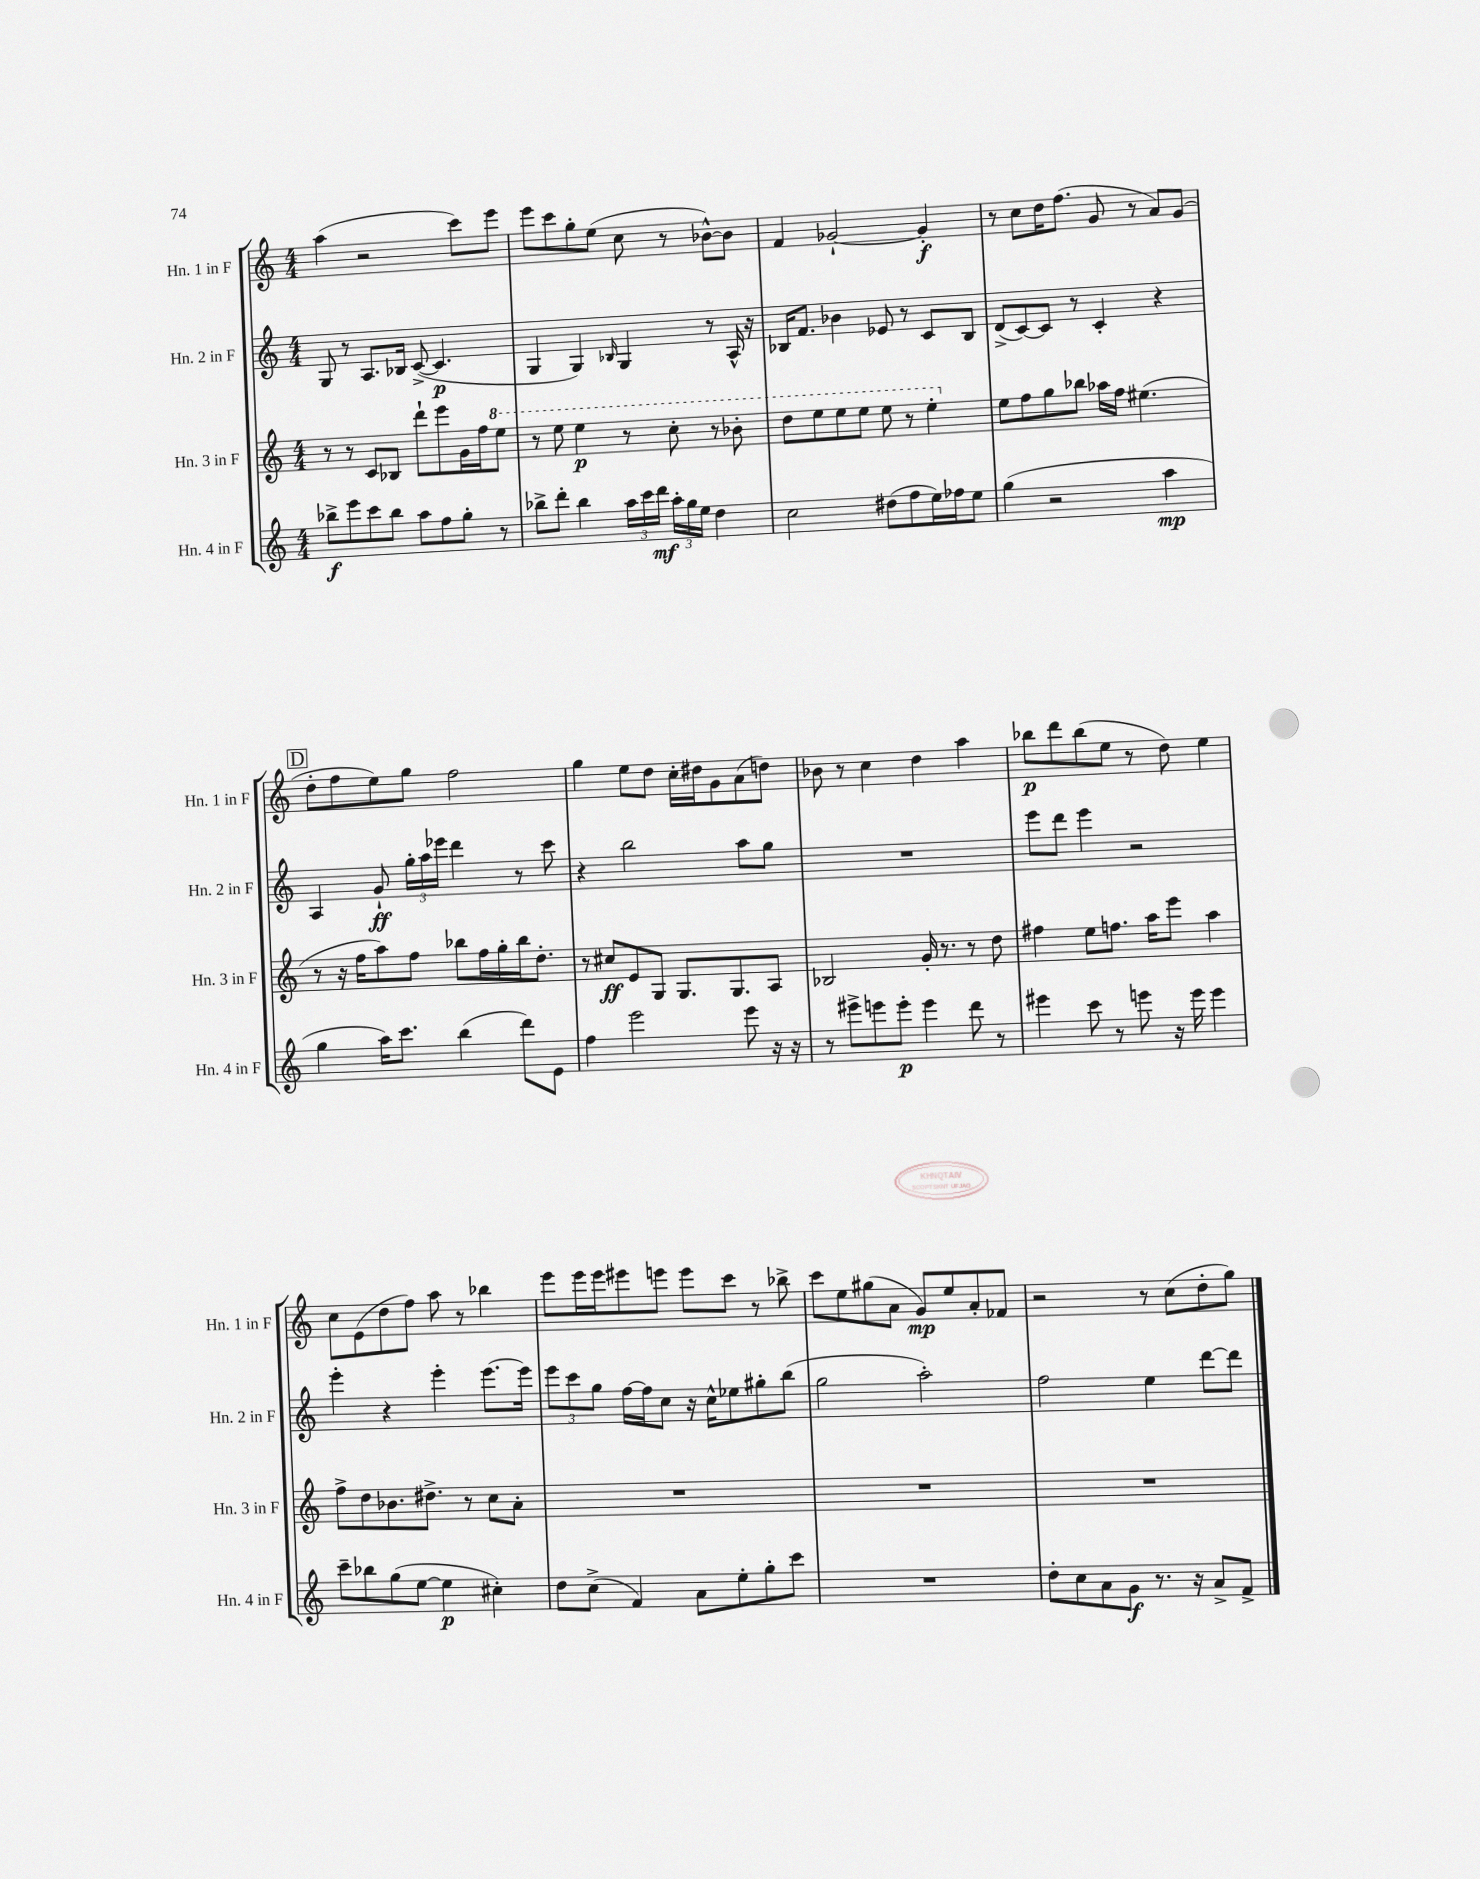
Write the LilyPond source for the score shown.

<<
\new StaffGroup <<
\new Staff = "s0" \with { instrumentName = "Hn. 1 in F" shortInstrumentName = "Hn. 1 in F" } {
    \clef treble \key c \major \numericTimeSignature \time 4/4
    \autoBeamOff a''4( r2 c'''8[) e'''8] |
    e'''8[ c'''8 g''8-. e''8]( c''8 r8 bes'8[~-^) bes'8] |
    f'4 ges'2~-! ges'4-.\f |
    r8 c''8[ d''16 f''8.]( g'8 r8 a'8[) g'8]( |
    \mark \markup { \box "D" } d''8[-. f''8 e''8) g''8] f''2 |
    g''4 e''8[ d''8] c''16[-. dis''16 g'8 a'8( d''8]) |
    bes'8 r8 c''4 d''4 a''4 |
    bes''8[\p d'''8 bes''8( e''8] r8 d''8) e''4 |
    c''8[ e'8( d''8 f''8]) a''8 r8 bes''4 |
    e'''8[ e'''16 e'''16 eis'''8 e'''8] e'''8[ c'''8] r8 bes''8-> |
    c'''8[ e''8 gis''8( a'8] g'8[\mp) e''8 a'8-. fes'8] |
    r2 r8 c''8[( d''8-. g''8]) \bar "|." |
}
\new Staff = "s1" \with { instrumentName = "Hn. 2 in F" shortInstrumentName = "Hn. 2 in F" } {
    \clef treble \key c \major \numericTimeSignature \time 4/4
    \autoBeamOff g8 r8 a8.[ bes16] c'8~->( c'4.\p |
    g4 g4) \grace { bes16 } g4 r8 a16-^ r16 |
    bes16[ f'8.] bes'4 ees'8 r8 c'8[ bes8] |
    d'8[->( c'8~) c'8] r8 c'4-. r4 |
    \mark \markup { \box "D" } a4 g'8-!\ff \tuplet 3/2 { g''16[-. a''16 ees'''16] } d'''4 r8 c'''8 |
    r4 b''2 a''8[ g''8] |
    R1 |
    e'''8[ d'''8] e'''4 r2 |
    e'''4-. r4 e'''4-. e'''8.[~ e'''16] |
    \tuplet 3/2 { e'''8[ c'''8 g''8] } f''16[~ f''16 c''8] r16 c''16[-^ ees''8 gis''8-. b''8]( |
    g''2 a''2-.) |
    f''2 e''4 d'''8[~ d'''8] \bar "|." |
}
\new Staff = "s2" \with { instrumentName = "Hn. 3 in F" shortInstrumentName = "Hn. 3 in F" } {
    \clef treble \key c \major \numericTimeSignature \time 4/4
    \autoBeamOff r8 r8 c'8[ bes8] d'''8[-! e'''8 g'16 f''16 \ottava #1 e'''8] |
    r8 e'''8 e'''4\p r8 c'''8-. r8 bes''8-. |
    d'''8[ e'''8 e'''8 e'''8] e'''8 r8 e'''4-. \ottava #0 |
    e''8[ f''8 g''8 bes''8] aes''16[ f''16] eis''4.( |
    \mark \markup { \box "D" } r8 r16 f''16[ a''8) f''8] bes''8[ f''16 g''16-. bes''16 d''8.]-. |
    r8 cis''8[\ff e'8 g8] g8.[ g8. a8] |
    bes2 g'16-. r8. r8 d''8 |
    fis''4 e''8[ f''8.] a''16[ e'''8] a''4 |
    f''8[-> d''8 bes'8. dis''8.]-> r8 c''8[ a'8]-. |
    R1 |
    R1 |
    R1 \bar "|." |
}
\new Staff = "s3" \with { instrumentName = "Hn. 4 in F" shortInstrumentName = "Hn. 4 in F" } {
    \clef treble \key c \major \numericTimeSignature \time 4/4
    \autoBeamOff bes''8[->\f e'''8 c'''8 bes''8] a''8[ f''8 g''8]-. r8 |
    bes''8[-> d'''8]-. bes''4 \tuplet 3/2 { a''16[ c'''16 d'''16]\mf } \tuplet 3/2 { a''16[-. g''16 e''16] } d''4 |
    c''2 dis''8[( f''8 e''16) fes''16 e''8] |
    g''4( r2 a''4\mp |
    \mark \markup { \box "D" } g''4 a''16[) c'''8.] b''4( d'''8[) e'8] |
    f''4 e'''2 e'''8 r16 r16 |
    r8 eis'''8[-> e'''8 e'''8]-.\p e'''4 d'''8 r8 |
    eis'''4 c'''8 r8 e'''8 r16 e'''16 e'''4 |
    c'''8[-- bes''8 g''8( e''8]~ e''4\p cis''4-.) |
    d''8[ c''8]->( f'4) a'8[ e''8-. g''8-. c'''8] |
    R1 |
    d''8[-. c''8 a'8 g'8]\f r8. r16 a'8[-> f'8]-> \bar "|." |
}
>>
>>
\layout { \context { \Score \remove "Bar_number_engraver" } }
